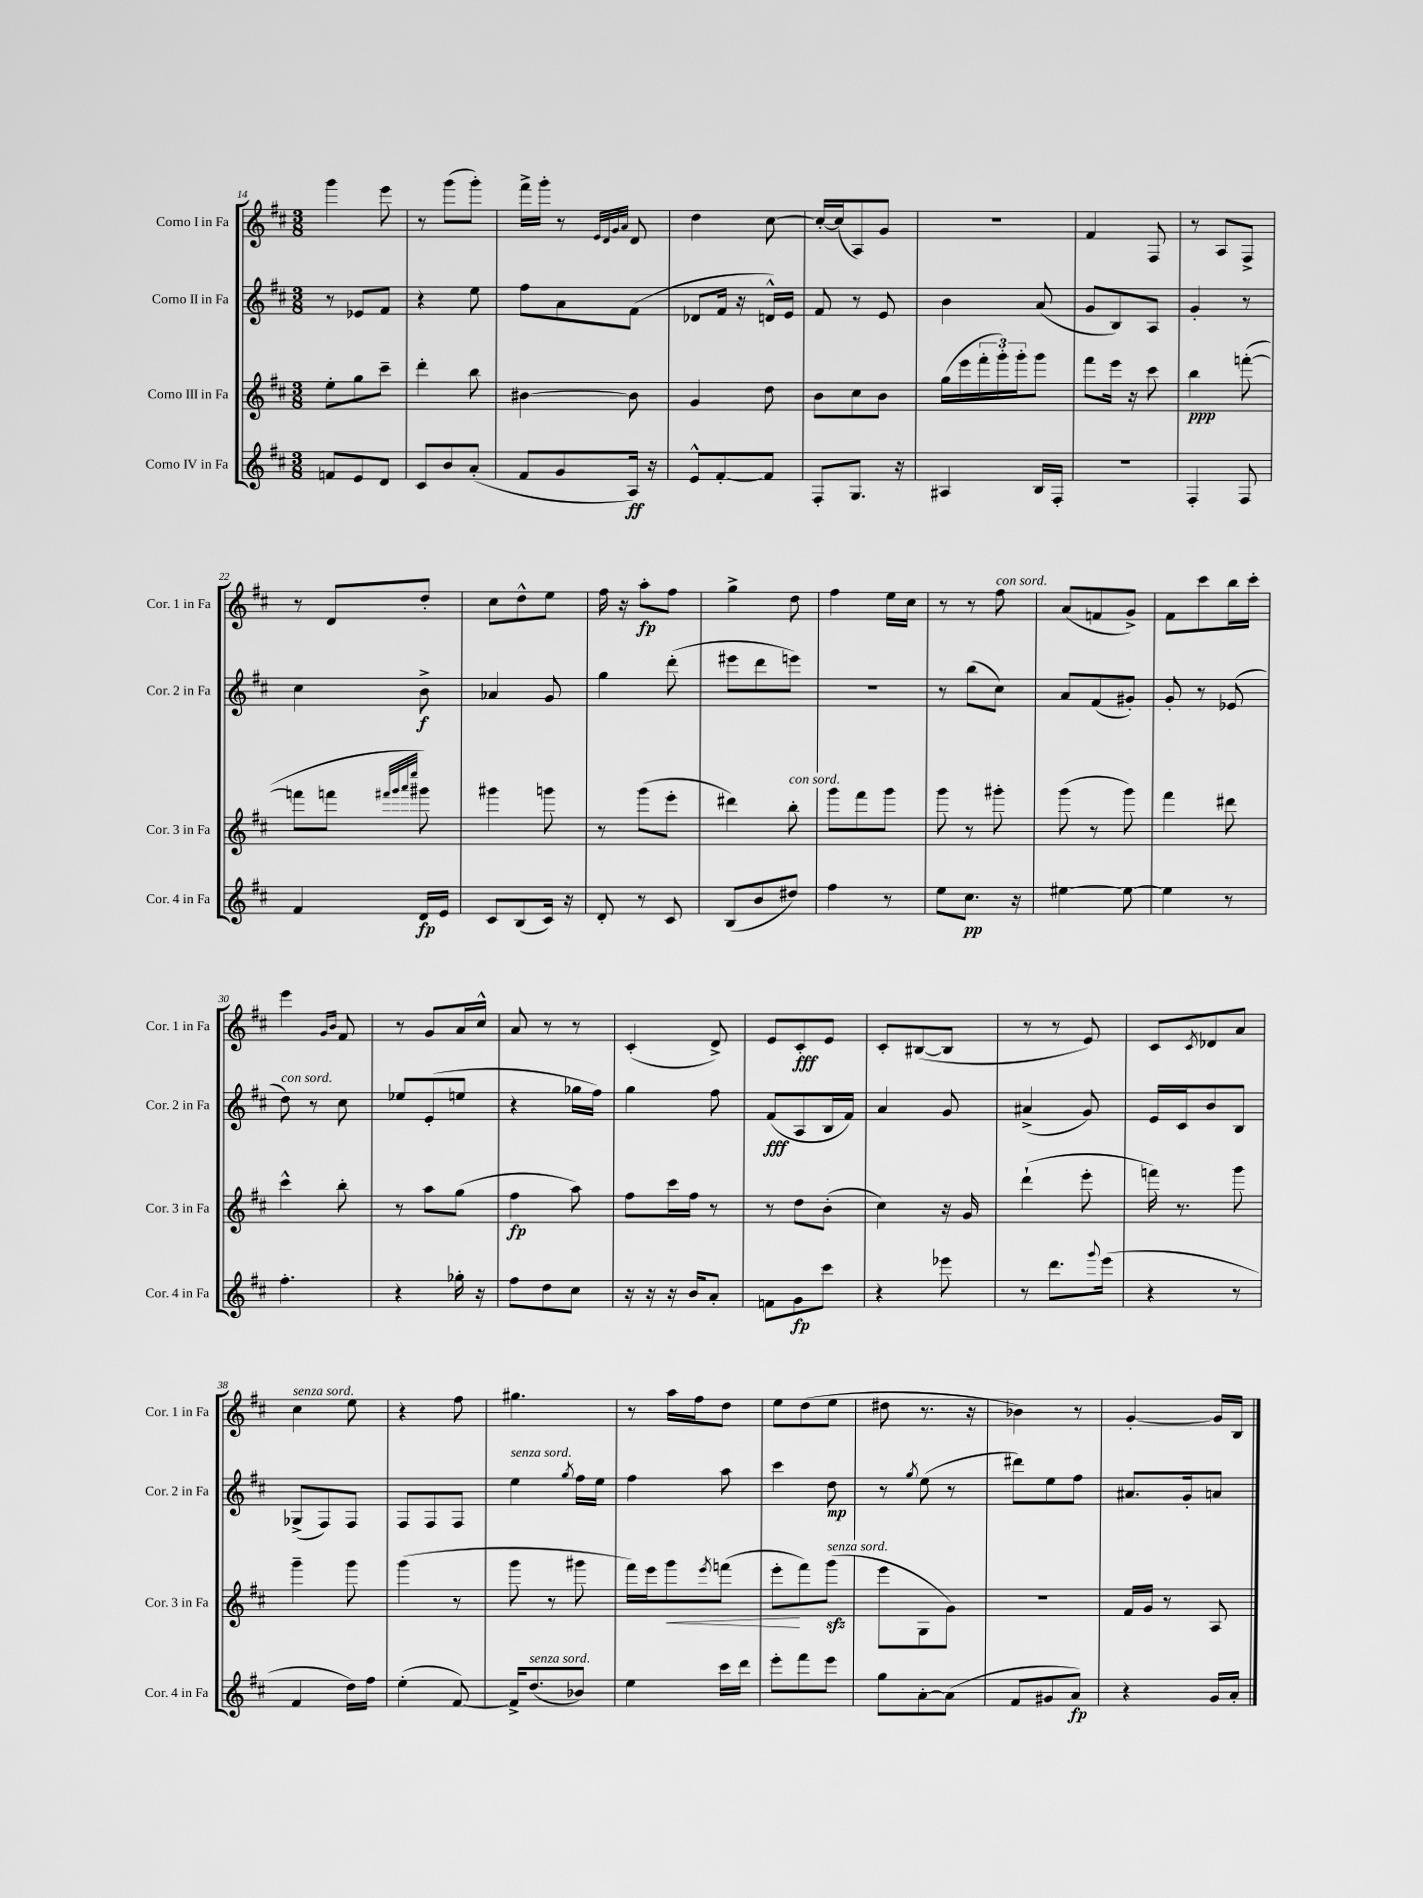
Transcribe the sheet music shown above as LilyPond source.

<<
\new StaffGroup <<
\new Staff = "s0" \with { instrumentName = "Corno I in Fa" shortInstrumentName = "Cor. 1 in Fa" } {
    \clef treble \key d \major \numericTimeSignature \time 3/8
    g'''4 e'''8 |
    r8 g'''8( g'''8-.) |
    fis'''16-> g'''16-. r8 \grace { e'32 d'32 g'32 a'32 } d'8 |
    d''4 cis''8~ |
    cis''16~-. cis''16( a8) g'8 |
    R4. |
    fis'4 fis8 |
    r8 a8 fis8-> |
    r8 d'8 d''8-. |
    cis''8 d''8-^ e''8 |
    fis''16 r16 a''8-.\fp fis''8 |
    g''4-> d''8 |
    fis''4 e''16 cis''16 |
    r8 r8 fis''8^\markup { \italic "con sord." } |
    a'8( f'8 g'8->) |
    fis'8 cis'''8 b''16 cis'''16-. |
    e'''4 \grace { g'16 b'16 } fis'8 |
    r8 g'8 a'16 cis''16-^ |
    a'8 r8 r8 |
    cis'4-.( d'8->) |
    e'8 cis'8-.\fff e'8 |
    cis'8-. bis8~( bis8 |
    r8 r8 e'8) |
    cis'8 \acciaccatura { cis'8 } des'8 a'8 |
    cis''4^\markup { \italic "senza sord." } e''8 |
    r4 fis''8 |
    gis''4. |
    r8 a''16 fis''16 d''8 |
    e''8 d''8( e''8 |
    dis''8 r8. r16 |
    bes'4) r8 |
    g'4~-. g'16 b16 \bar "|." |
}
\new Staff = "s1" \with { instrumentName = "Corno II in Fa" shortInstrumentName = "Cor. 2 in Fa" } {
    \clef treble \key d \major \numericTimeSignature \time 3/8
    r8 ees'8 fis'8 |
    r4 e''8 |
    fis''8 a'8 fis'8( |
    des'8 fis'16 r16 d'16-^) e'16 |
    fis'8 r8 e'8 |
    b'4 a'8( |
    g'8 b8) a8 |
    g'4-. r8 |
    cis''4 b'8->\f |
    aes'4 g'8 |
    g''4 d'''8-.( |
    eis'''8 d'''8 e'''8) |
    R4. |
    r8 b''8( cis''8) |
    a'8 fis'8( gis'8-.) |
    g'8-. r8 ees'8( |
    d''8^\markup { \italic "con sord." }) r8 cis''8 |
    ees''8 e'8-.( e''8 |
    r4 ges''16 fis''16) |
    g''4 fis''8 |
    fis'8\fff( a8 b16 fis'16) |
    a'4 g'8 |
    ais'4->( g'8) |
    e'16 cis'16 b'8 b8 |
    ges8->( fis8) fis8 |
    fis8 fis8 fis8 |
    e''4^\markup { \italic "senza sord." } \acciaccatura { g''8 } fis''16 e''16 |
    fis''4 a''8 |
    cis'''4 d''8\mp |
    r8 \acciaccatura { g''8 } e''8( r8 |
    dis'''8) e''8 fis''8 |
    ais'8. g'16-. a'8 \bar "|." |
}
\new Staff = "s2" \with { instrumentName = "Corno III in Fa" shortInstrumentName = "Cor. 3 in Fa" } {
    \clef treble \key d \major \numericTimeSignature \time 3/8
    e''8-. g''8 cis'''8-- |
    d'''4-. b''8 |
    bis'4~ bis'8 |
    g'4 d''8 |
    b'8 cis''8 b'8 |
    g''16( e'''16 \tuplet 3/2 { fis'''16-. g'''16-.) g'''16-. } g'''8 |
    fis'''8 e'''16 r16 cis'''8 |
    b''4\ppp f'''8~-.( |
    f'''8 f'''8 \grace { fis'''32 g'''32 a'''32 e''''32 } gis'''8) |
    gis'''4 g'''8 |
    r8 g'''8( e'''8-. |
    dis'''4) b''8-.^\markup { \italic "con sord." } |
    g'''8 fis'''8 g'''8 |
    g'''8 r8 gis'''8-. |
    g'''8( r8 g'''8) |
    fis'''4 dis'''8 |
    cis'''4-^ b''8-. |
    r8 a''8 g''8( |
    fis''4\fp a''8) |
    fis''8 cis'''16 fis''16 r8 |
    r8 d''8 b'8-.( |
    cis''4) r16 g'16 |
    d'''4-!( e'''8-. |
    f'''16) r8. g'''8 |
    g'''4-- g'''8 |
    g'''4( r8 |
    g'''8 r8 gis'''8 |
    fis'''16) e'''16 g'''8\< \acciaccatura { e'''8 } f'''8( |
    e'''8-.\! fis'''8) g'''8\sfz^\markup { \italic "senza sord." }( |
    e'''8 g8 g'8) |
    R4. |
    fis'16 g'16 r8 a8 \bar "|." |
}
\new Staff = "s3" \with { instrumentName = "Corno IV in Fa" shortInstrumentName = "Cor. 4 in Fa" } {
    \clef treble \key d \major \numericTimeSignature \time 3/8
    f'8 e'8 d'8 |
    cis'8 b'8 a'8-.( |
    fis'8 g'8 a16\ff) r16 |
    e'8-^ fis'8~-. fis'8 |
    fis8-. g8. r16 |
    ais4 b16 fis16-. |
    R4. |
    fis4-. fis8 |
    fis'4 d'16\fp e'16 |
    cis'8 b8( cis'16) r16 |
    d'8-. r8 cis'8 |
    b8( b'8 dis''8) |
    fis''4 r8 |
    e''8 cis''8.\pp r16 |
    eis''4~ eis''8~ |
    eis''4 r8 |
    fis''4.-. |
    r4 ges''16-. r16 |
    fis''8 d''8 cis''8 |
    r16 r16 r16 b'16 a'8-. |
    f'8 g'8\fp cis'''8 |
    r4 ees'''8 |
    r8 d'''8. \appoggiatura { g'''8 } e'''16( |
    r4 r8 |
    fis'4 d''16) fis''16 |
    e''4-.( fis'8~) |
    fis'16-> d''8.^\markup { \italic "senza sord." }( bes'8) |
    e''4 cis'''16 d'''16 |
    e'''8-. fis'''8 e'''8 |
    g''8 a'8~-. a'8( |
    fis'8 gis'8 a'8\fp) |
    r4 g'16 a'16-. \bar "|." |
}
>>
>>
\layout { \context { \Score currentBarNumber = #14 } }
